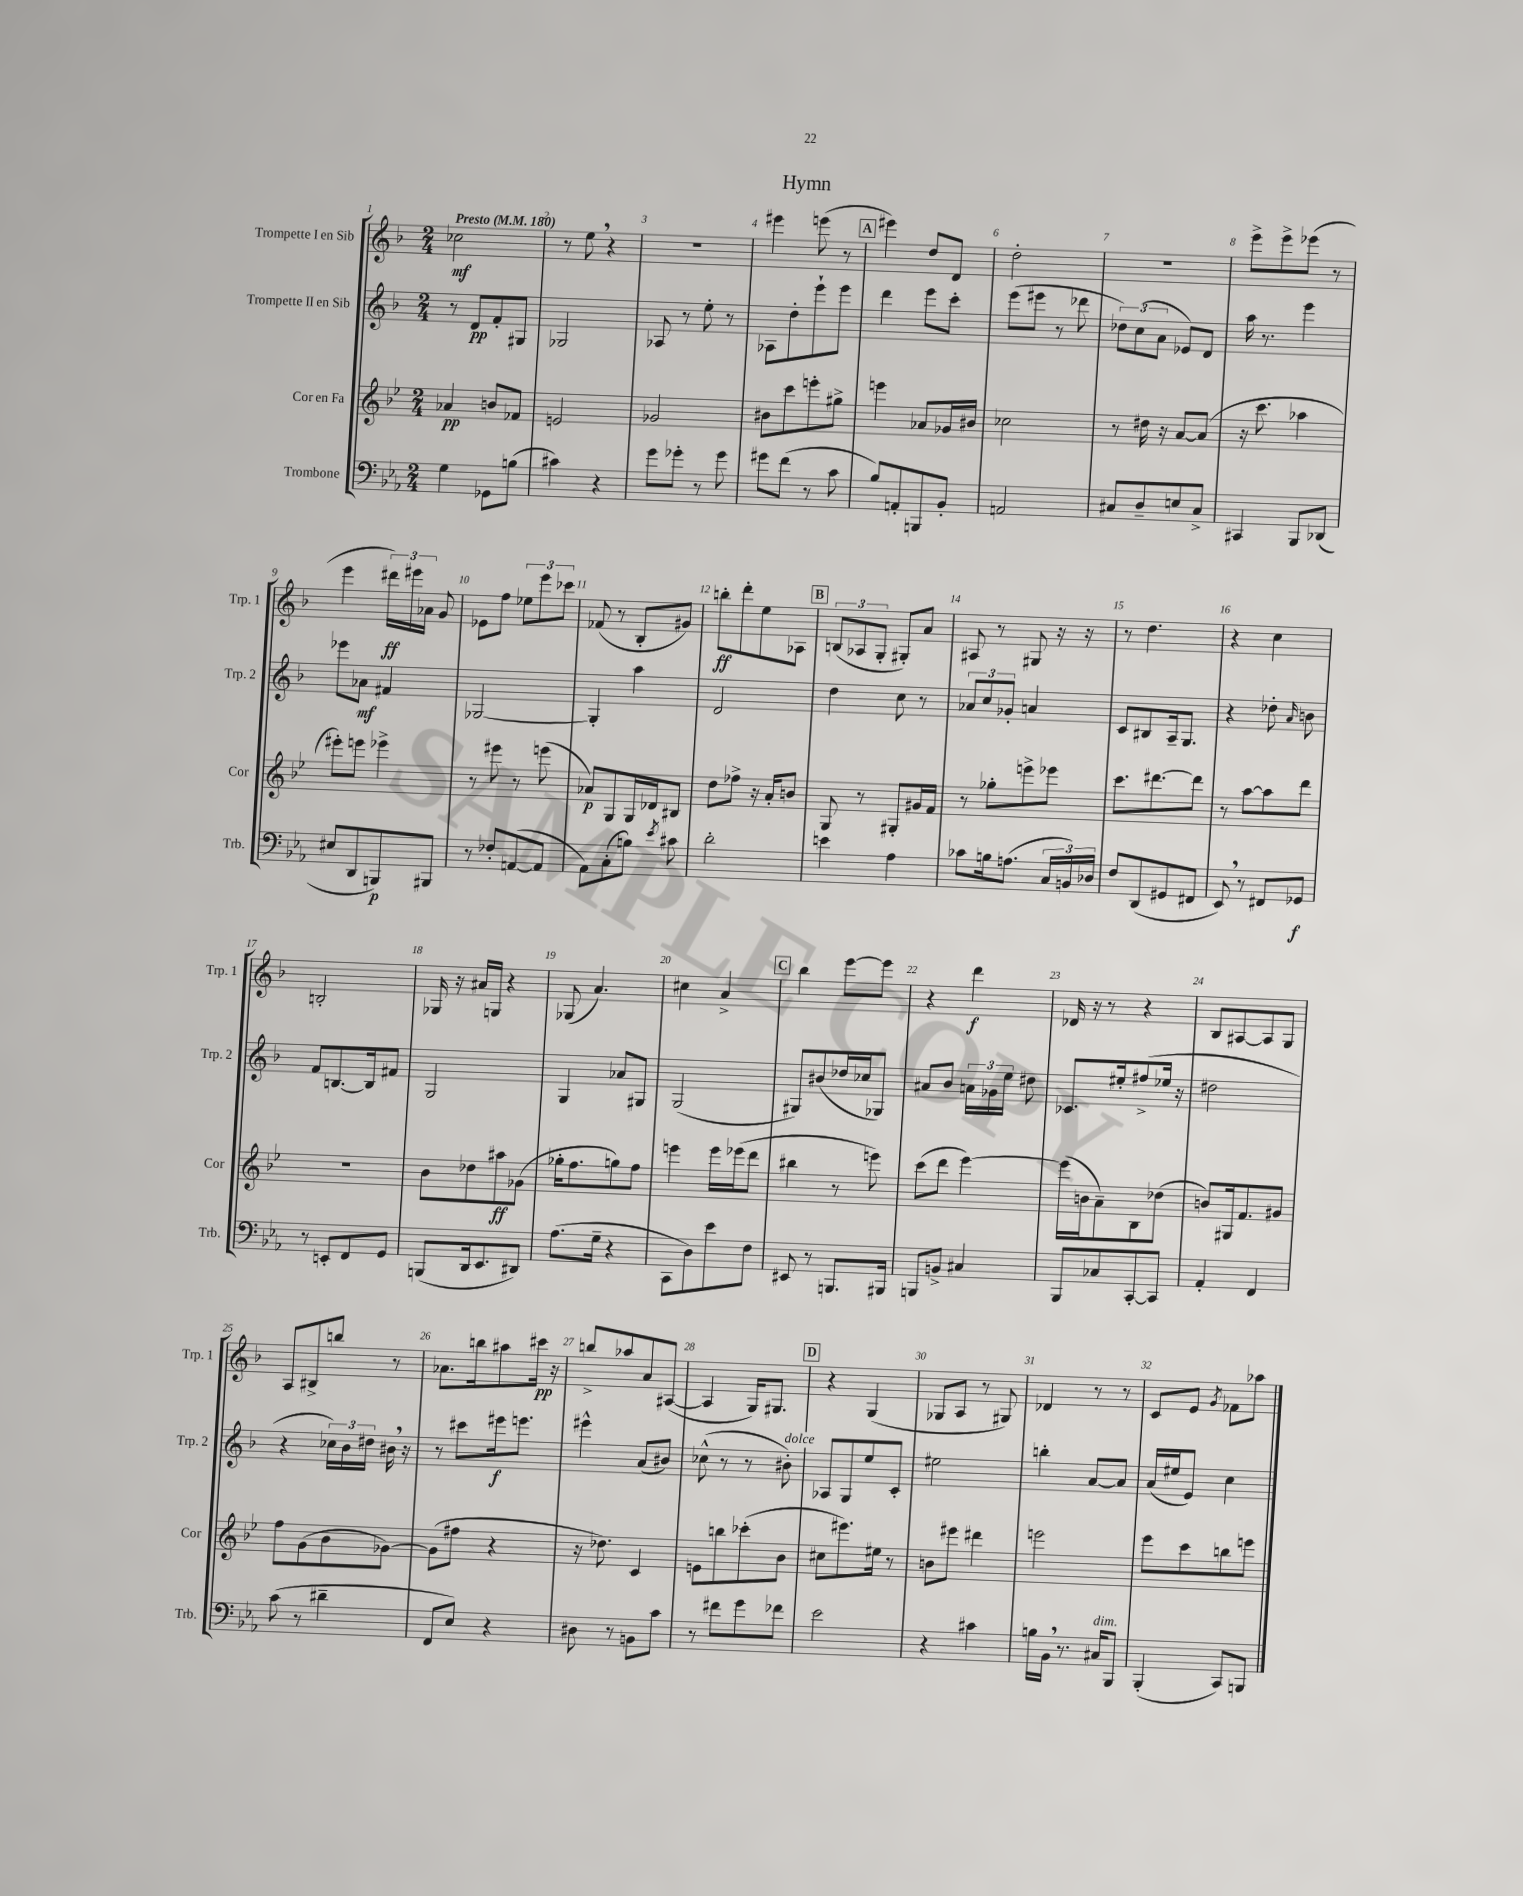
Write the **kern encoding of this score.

**kern	**kern	**kern	**kern
*staff4	*staff3	*staff2	*staff1
*clefF4	*clefG2	*clefG2	*clefG2
*k[b-e-a-]	*k[b-e-]	*k[b-]	*k[b-]
*M2/4	*M2/4	*M2/4	*M2/4
*MM180	*MM180	*MM180	*MM180
4G	4a-	8r	2cc-
.	.	8d	.
8GG-	8b	8f'	.
(8B	8f-	8G#	.
=	=	=	=
4c#)	2e	2G-	8r
.	.	.	8ee
4r	.	.	4r
=	=	=	=
8g	2g-	8A-	2r
8g-'	.	8r	.
8r	.	8ee'	.
8g-	.	8r	.
=	=	=	=
8g#	8b#	8A-	4eee#
(8f	8ccc	8dd'	.
8r	8eee'	8eee`	(8eee
8c	8gg#^	8eee	8r
=	=	=	=
8B-)	4eee	4ddd	4eee#)
8AA'	.	.	.
8BBB	8a-	8eee	8dd
8BB-'	16g-	8ccc'	8d
.	16b#	.	.
=	=	=	=
2AA	2cc-	(8eee	2dd'
.	.	8eee#	.
.	.	8r	.
.	.	8ddd-	.
=	=	=	=
8C#	8r	12dd-)	2r
.	.	(12cc	.
8D~	16dd#	.	.
.	.	12a	.
.	16r	.	.
8E	[8a	8e-)	.
8C#^	(8a]	8d	.
=	=	=	=
4CC#	16r	16aa	8eee^
.	8.ccc	8.r	.
.	.	.	8eee^
8BBB-	4aa-	4eee	(8eee-
(8DD-	.	.	8r
=	=	=	=
8E#	8eee#')	8eee-	4eee
8DD	8eee	8a-	.
8BBB)	4eee-^	4f#	24ddd#)
.	.	.	24eee#
.	.	.	24a-
8BBB#	.	.	8g
=	=	=	=
8r	8r	[2G-	8e-
8F-'	8eee#	.	8ff
([8AA	8r	.	12ee-
.	.	.	12eee
8AA]	(8eee	.	.
.	.	.	12ccc-
=	=	=	=
8AA-)	8a-)	4G-']	(8f-
(8C'	8G	.	8r
8B)	16G	4aa	8B-'
.	16d-	.	.
8qe-	.	.	.
8c#	8B#	.	8g#)
=	=	=	=
2d'	8dd	2d	8bb'
.	8ff-^	.	8ddd'
.	16r	.	8ee
.	16a'	.	.
.	8b	.	8A-
=	=	=	=
4e	8G	4dd	(12B
.	.	.	12A-
.	8r	.	.
.	.	.	12G'
4A-	8G#'	8cc	8G#')
.	16g#	8r	8a
.	16f	.	.
=	=	=	=
8c-	8r	12a-	8A#
.	.	12cc	.
16B	8gg-'	.	8r
.	.	12g-'	.
(8.A	.	.	.
.	8eee^	4a	8G#
24C	8eee-	.	16r
24BB)	.	.	.
.	.	.	16r
24D-	.	.	.
=	=	=	=
8F	8.ccc	8c	8r
(8DD	.	8B#	4.dd
.	[8.ddd#	.	.
8GG#	.	16A~	.
.	.	8.G	.
8FF#	8ddd#]	.	.
=	=	=	=
8EE-)	8r	4r	4r
8r	[8aa	.	.
8FF#	8aa]	8dd-'	4cc
.	.	16qqa	.
8GG-	8ddd	8b	.
=	=	=	=
8r	2r	8f	2B'
8EE'	.	[8.B	.
8FF	.	.	.
.	.	16B]	.
8GG	.	8f#	.
=	=	=	=
(8BBB	8b-	2G	16G-
.	.	.	16r
16DD	8dd-	.	16a#
8.EE-	.	.	16G
.	8aa#	.	4r
8DD#)	(8g-	.	.
=	=	=	=
(8.A-	16gg-'	4G	(8G-
.	8.ff	.	.
.	.	.	4.a)
16G~	.	.	.
4r	8gg)	8a-	.
.	8ff	8G#	.
=	=	=	=
8CC	4eee	(2G	4cc#
8D)	.	.	.
8e-	16eee	.	4a^
.	(16eee-	.	.
8F	8ddd	.	.
=	=	=	=
8EE#	4bb#	8G#)	4bb-
8r	.	(8b#	.
8.BBB	8r	16dd-	[8eee
.	.	16cc-	.
.	8eee)	8G-)	8eee]
16BBB#	.	.	.
=	=	=	=
8BBB	(8ccc	8a#	4r
8BB^	8ddd	8b-	.
4C#	[4eee-)	24a	4ddd
.	.	24g-	.
.	.	24ee	.
.	.	8dd#	.
=	=	=	=
8BBB-	(16eee-]	8.c-	16d-
.	16b	.	16r
8C-	8a~)	.	8r
.	.	16ee#'	.
[8CC'	8B-	(8ff#^	4r
8CC]	(8dd-	16ee-	.
.	.	16r	.
=	=	=	=
4AA-'	8b)	2dd#	8B-
.	16G#	.	[8A#
.	8.f	.	.
4FF	.	.	8A#]
.	8g#	.	8G
=	=	=	=
(8c	8ff	4r	8A
8r	(8g	.	8B#^
4d#~	8b-	24cc-)	8bb
.	.	24b-	.
.	.	24dd#	.
.	[8g-)	16b#	8r
.	.	16r	.
=	=	=	=
8FF	(8g-]	8r	8.a-
8E-)	8ff#	8ccc#	.
.	.	.	16bb
4r	4r	16eee#	8aa#
.	.	8.eee	.
.	.	.	16ccc#
.	.	.	16r
=	=	=	=
8D#	16r	4eee#^^	8bb^
.	8.dd-)	.	.
8r	.	.	8aa-
8BB	4c	(8a	8a
8c	.	8b#)	([8A#
=	=	=	=
8r	8e	(8cc-^^	4A#]
8f#	8bb	8r	.
8g	(8ccc-'	8r	16G)
.	.	.	8.G#
8f-	8b-	8b#')	.
=	=	=	=
2e-	8cc#	8A-	4r
.	8.eee#)	8G	.
.	.	8ee	(4G
.	16ee#	.	.
.	8r	8c'	.
=	=	=	=
4r	8b	2ee#	8G-
.	8eee#	.	8A
4c#	4ddd#	.	8r
.	.	.	8G#)
=	=	=	=
16B	2eee	4bb'	4d-
16BB-	.	.	.
8.r	.	.	.
.	.	[8a	8r
16C#	.	.	.
8BBB-	.	8a]	8r
=	=	=	=
(4BBB-'	8eee-	(16a	8c
.	.	16ee#	.
.	8ccc	8e)	8e
.	.	.	8qg
8CC)	8bb	4cc	8f-
8BBB	8eee	.	8aa-
==	==	==	==
*-	*-	*-	*-
